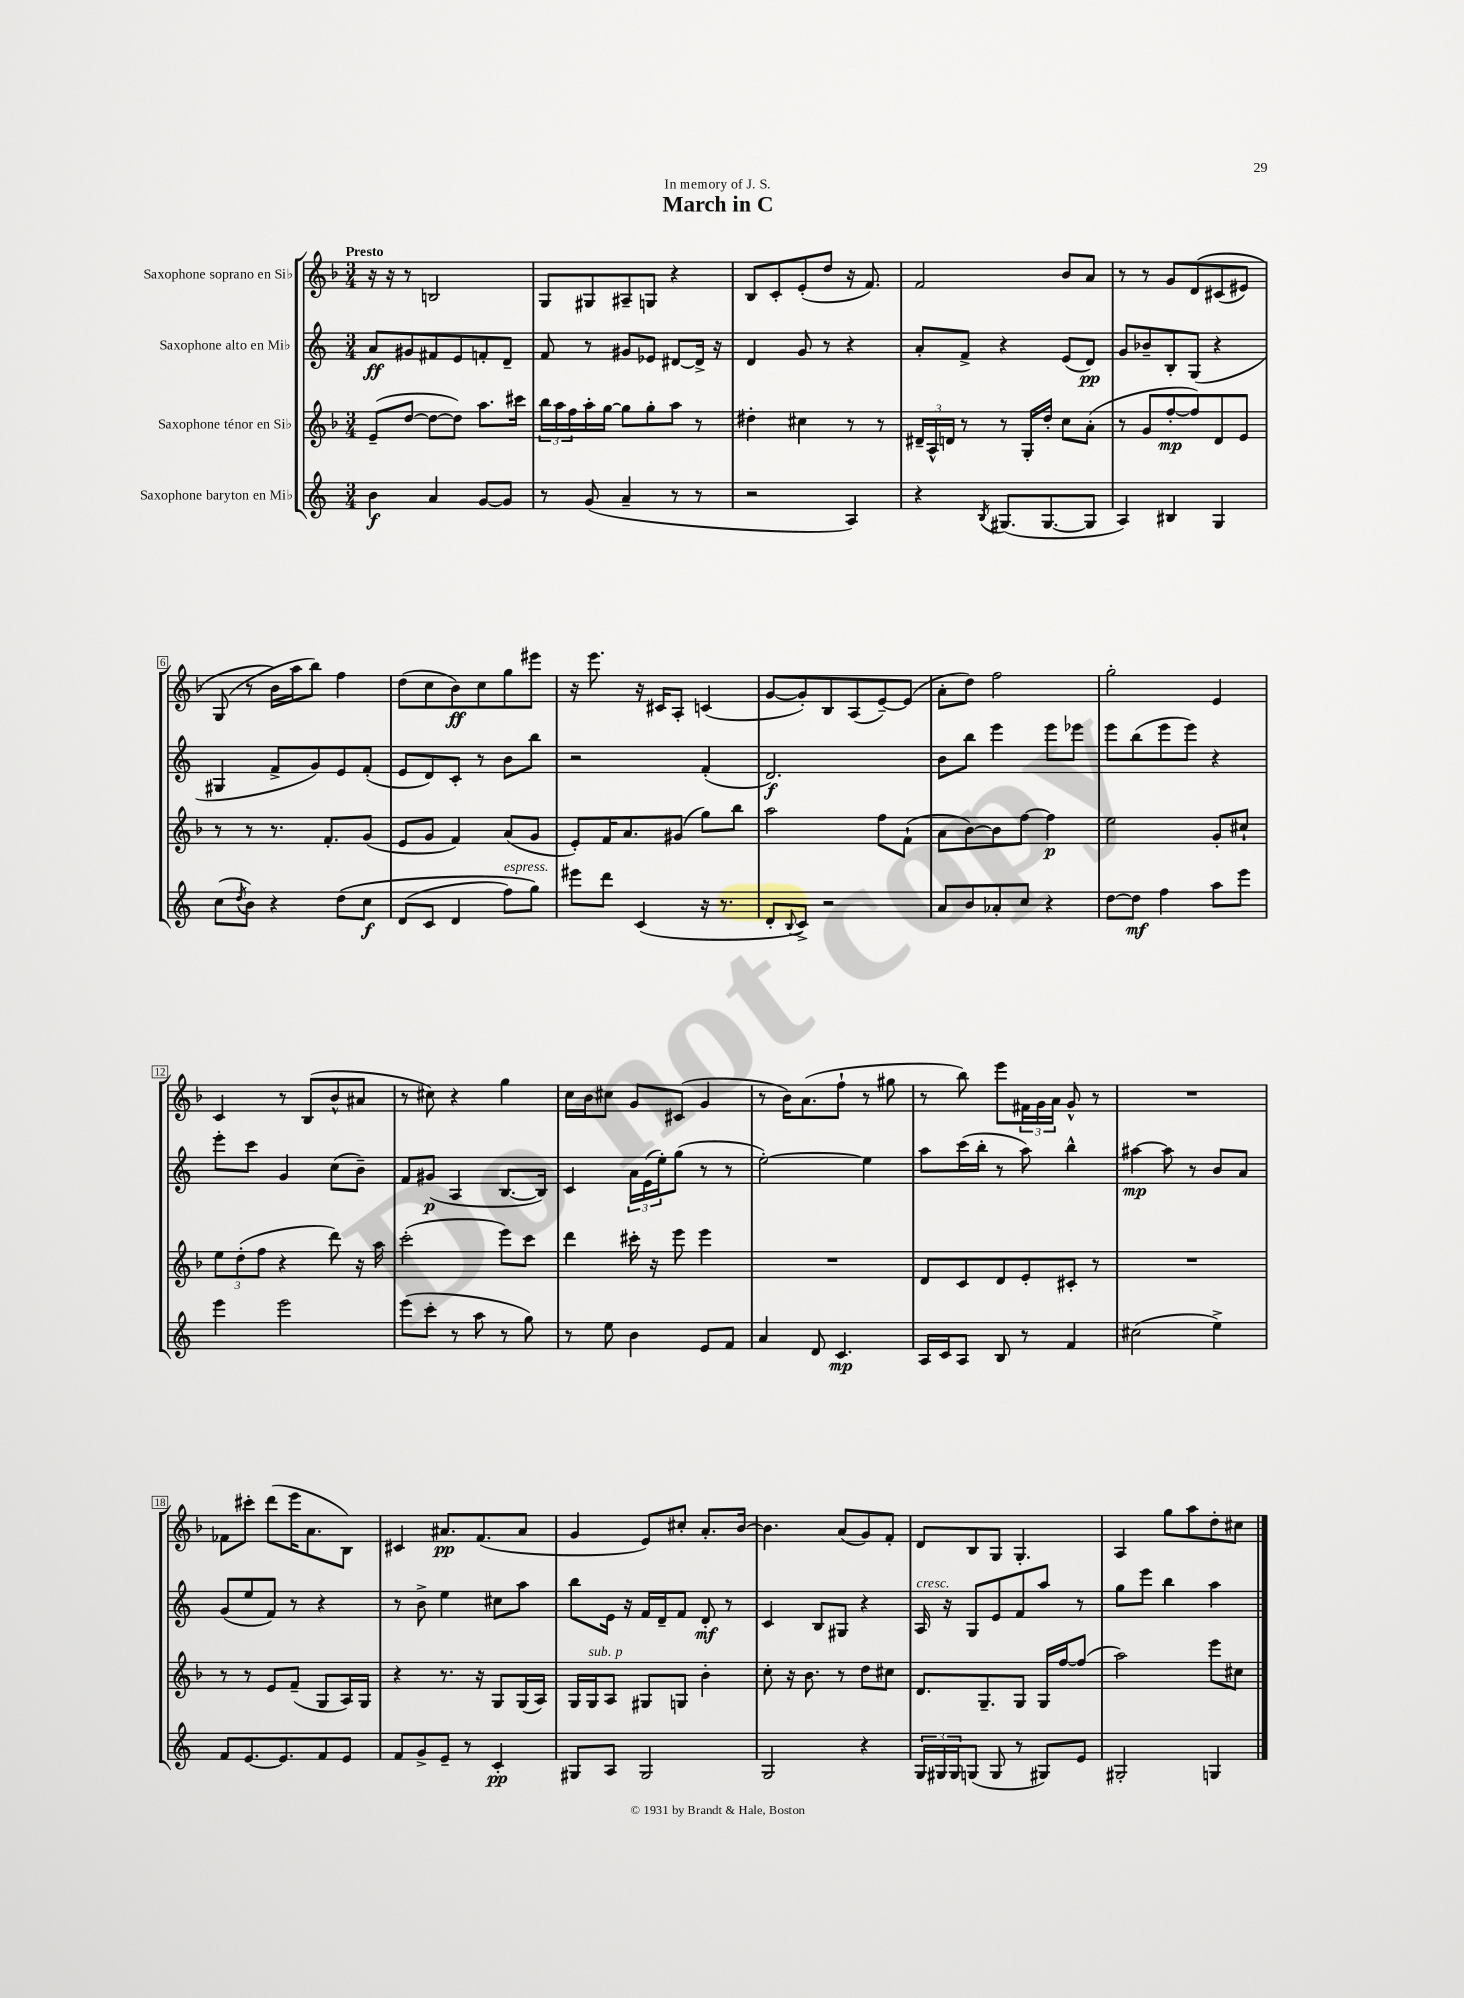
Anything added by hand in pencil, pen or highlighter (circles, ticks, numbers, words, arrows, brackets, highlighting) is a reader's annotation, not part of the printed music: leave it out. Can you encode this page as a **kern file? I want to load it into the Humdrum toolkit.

**kern	**kern	**kern	**kern
*staff4	*staff3	*staff2	*staff1
*clefG2	*clefG2	*clefG2	*clefG2
*k[]	*k[b-]	*k[]	*k[b-]
*M3/4	*M3/4	*M3/4	*M3/4
4b	(8e~	8a	16r
.	.	.	16r
.	[8dd	8g#	8r
4a	8dd_	8f#	2B
.	8dd])	8e	.
[8g	8.aa	8f'	.
8g]	.	8d~	.
.	16ccc#	.	.
=	=	=	=
8r	24bb-	8f	8G
.	24aa	.	.
.	24ff	.	.
(8g	16aa'	8r	8G#
.	[16gg	.	.
4a~	8gg]	8g#	8A#~
.	8gg'	8e-	8G
8r	8aa	[8d#	4r
8r	8r	16d#^]	.
.	.	16r	.
=	=	=	=
2r	4dd#'	4d	8B-
.	.	.	8c'
.	4cc#	8g	(8e'
.	.	8r	8dd
4A)	8r	4r	16r
.	.	.	8.f)
.	8r	.	.
=	=	=	=
4r	24d#~	8a'	2f
.	24A^^	.	.
.	24d	.	.
.	8r	8f^	.
8qB	.	.	.
(8.G#	8r	4r	.
.	16G'	.	.
[8.G#	16dd'	.	.
.	8cc	(8e	8b-
8G#]	(8a'	8d)	8a
=	=	=	=
4A)	8r	8g	8r
.	8g	8b-~	8r
4B#	[8ff'	8B'	8g
.	8ff])	(8G	&(8d
4G	8d	4r	(8c#
.	8e	.	8e#)
=	=	=	=
(8cc	8r	4G#	(8G
8qdd	.	.	.
8b)	8r	.	8r
4r	8.r	8f^	16b-&)
.	.	.	16aa
.	.	8g)	8bb-)
.	8.f'	.	.
&(8dd	.	8e	4ff
8cc	(8g	(8f'	.
=	=	=	=
(8d	8e	8e	(8dd
8c	8g	8d)	8cc
4d	4f)	8c'	8b-)
.	.	8r	8cc
8ff)	(8a	8b	8gg
8gg&)	8g	8bb	8eee#
=	=	=	=
8eee#	8e')	2r	16r
.	.	.	8.eee
8ddd	16f	.	.
.	8.a	.	.
(4c	.	.	16r
.	.	.	16c#
.	(8g#	.	8A'
16r	8gg)	(4f'	(4c
8.r	.	.	.
.	8bb-	.	.
=	=	=	=
8d'	2aa	2.d)	[8g
8qqB	.	.	.
8c^)	.	.	8g'])
2r	.	.	8B-
.	.	.	(8A
.	8ff	.	[8e~)
.	(8f`	.	(8e]
=	=	=	=
8a	8a	8b	8a'
8b	[8b-)	8bb	8dd)
8a-'	8b-]	4eee	2ff
8cc	[8ff	.	.
4r	4ff]	8eee	.
.	.	8eee-	.
=	=	=	=
[8dd	2ee	8eee	2gg'
8dd]	.	(8bb	.
4ff	.	8eee	.
.	.	8eee)	.
8aa	8g'	4r	4e
8eee	8cc#`	.	.
=	=	=	=
4eee	12ee	8eee'	4c
.	(12dd'	.	.
.	.	8ccc	.
.	12ff	.	.
2eee	4r	4g	8r
.	.	.	(8B-
.	8ddd)	(8cc	8b-^^
.	16r	8b~)	8a#
.	16aa	.	.
=	=	=	=
(8eee	(2ccc'	8f	8r
8ccc'	.	(8g#	8cc#)
8r	.	4A	4r
8aa	.	.	.
8r	8eee)	[8.B	4gg
8gg)	8ccc	.	.
.	.	16B])	.
=	=	=	=
8r	4ddd	4c	16cc
.	.	.	16b-
8ee	.	.	8cc#
4b	16ccc#'	24a	8g
.	.	(24e	.
.	16r	.	.
.	.	24ee')	.
.	8eee	(8gg	(8c#
8e	4eee	8r	4g
8f	.	8r	.
=	=	=	=
4a	2.r	[2ee')	8r
.	.	.	16b-)
.	.	.	(8.a
8d	.	.	.
4.c	.	.	8ff`
.	.	4ee]	8r
.	.	.	8gg#
=	=	=	=
16A	8d	8aa	8r
16c	.	.	.
8A	8c	(16ccc	8bb-)
.	.	16bb'	.
8B	8d	8r	8eee
8r	8e'	8aa)	24f#
.	.	.	24g
.	.	.	24a
4f	8c#'	4bb^^	8g^^
.	8r	.	8r
=	=	=	=
(2cc#	2.r	[4aa#	2.r
.	.	8aa#]	.
.	.	8r	.
4ee^)	.	8b	.
.	.	8a	.
=	=	=	=
8f	8r	(8g	8f-
[8.e	8r	8ee	8ccc#'
.	8e	8f)	(8ddd
8.e]	.	.	.
.	(8f~	8r	16eee
.	.	.	8.a
8f	8G	4r	.
8e	16A)	.	8B-)
.	16G	.	.
=	=	=	=
8f	4r	8r	4c#
8g^	.	8b^	.
8e~	8.r	4ee	8.a#
8r	.	.	.
.	16r	.	(8.f
4c'	8G	8cc#	.
.	(16G	8aa	8a#
.	16A)	.	.
=	=	=	=
8G#	16G	8bb	4g
.	16G	.	.
8A	8A	16e	.
.	.	16r	.
2G#	8G#	16f	8e)
.	.	16d~	.
.	8G	8f	8cc#'
.	4b-'	8d'	8.a'
.	.	8r	.
.	.	.	[16b-
=	=	=	=
2G	8cc'	4c	4.b-]
.	16r	.	.
.	8.b-	.	.
.	.	8B	.
.	8r	8G#	(8a
4r	8dd	4r	8g)
.	8cc#	.	8f'
=	=	=	=
24G	8.d	16A	8d
24G#	.	.	.
.	.	16r	.
24G#	.	.	.
(8G	.	8G	8B-
.	8.G~	.	.
8G	.	8e	8G
8r	8G	8f	4.G'
8G#)	16G	8aa	.
.	[16ff	.	.
8e	(8ff]	8r	.
=	=	=	=
2G#'	2aa)	8gg	4A
.	.	8eee	.
.	.	4bb	8gg
.	.	.	8aa
4G	8eee	4aa	8dd'
.	8cc#	.	8cc#
==	==	==	==
*-	*-	*-	*-
